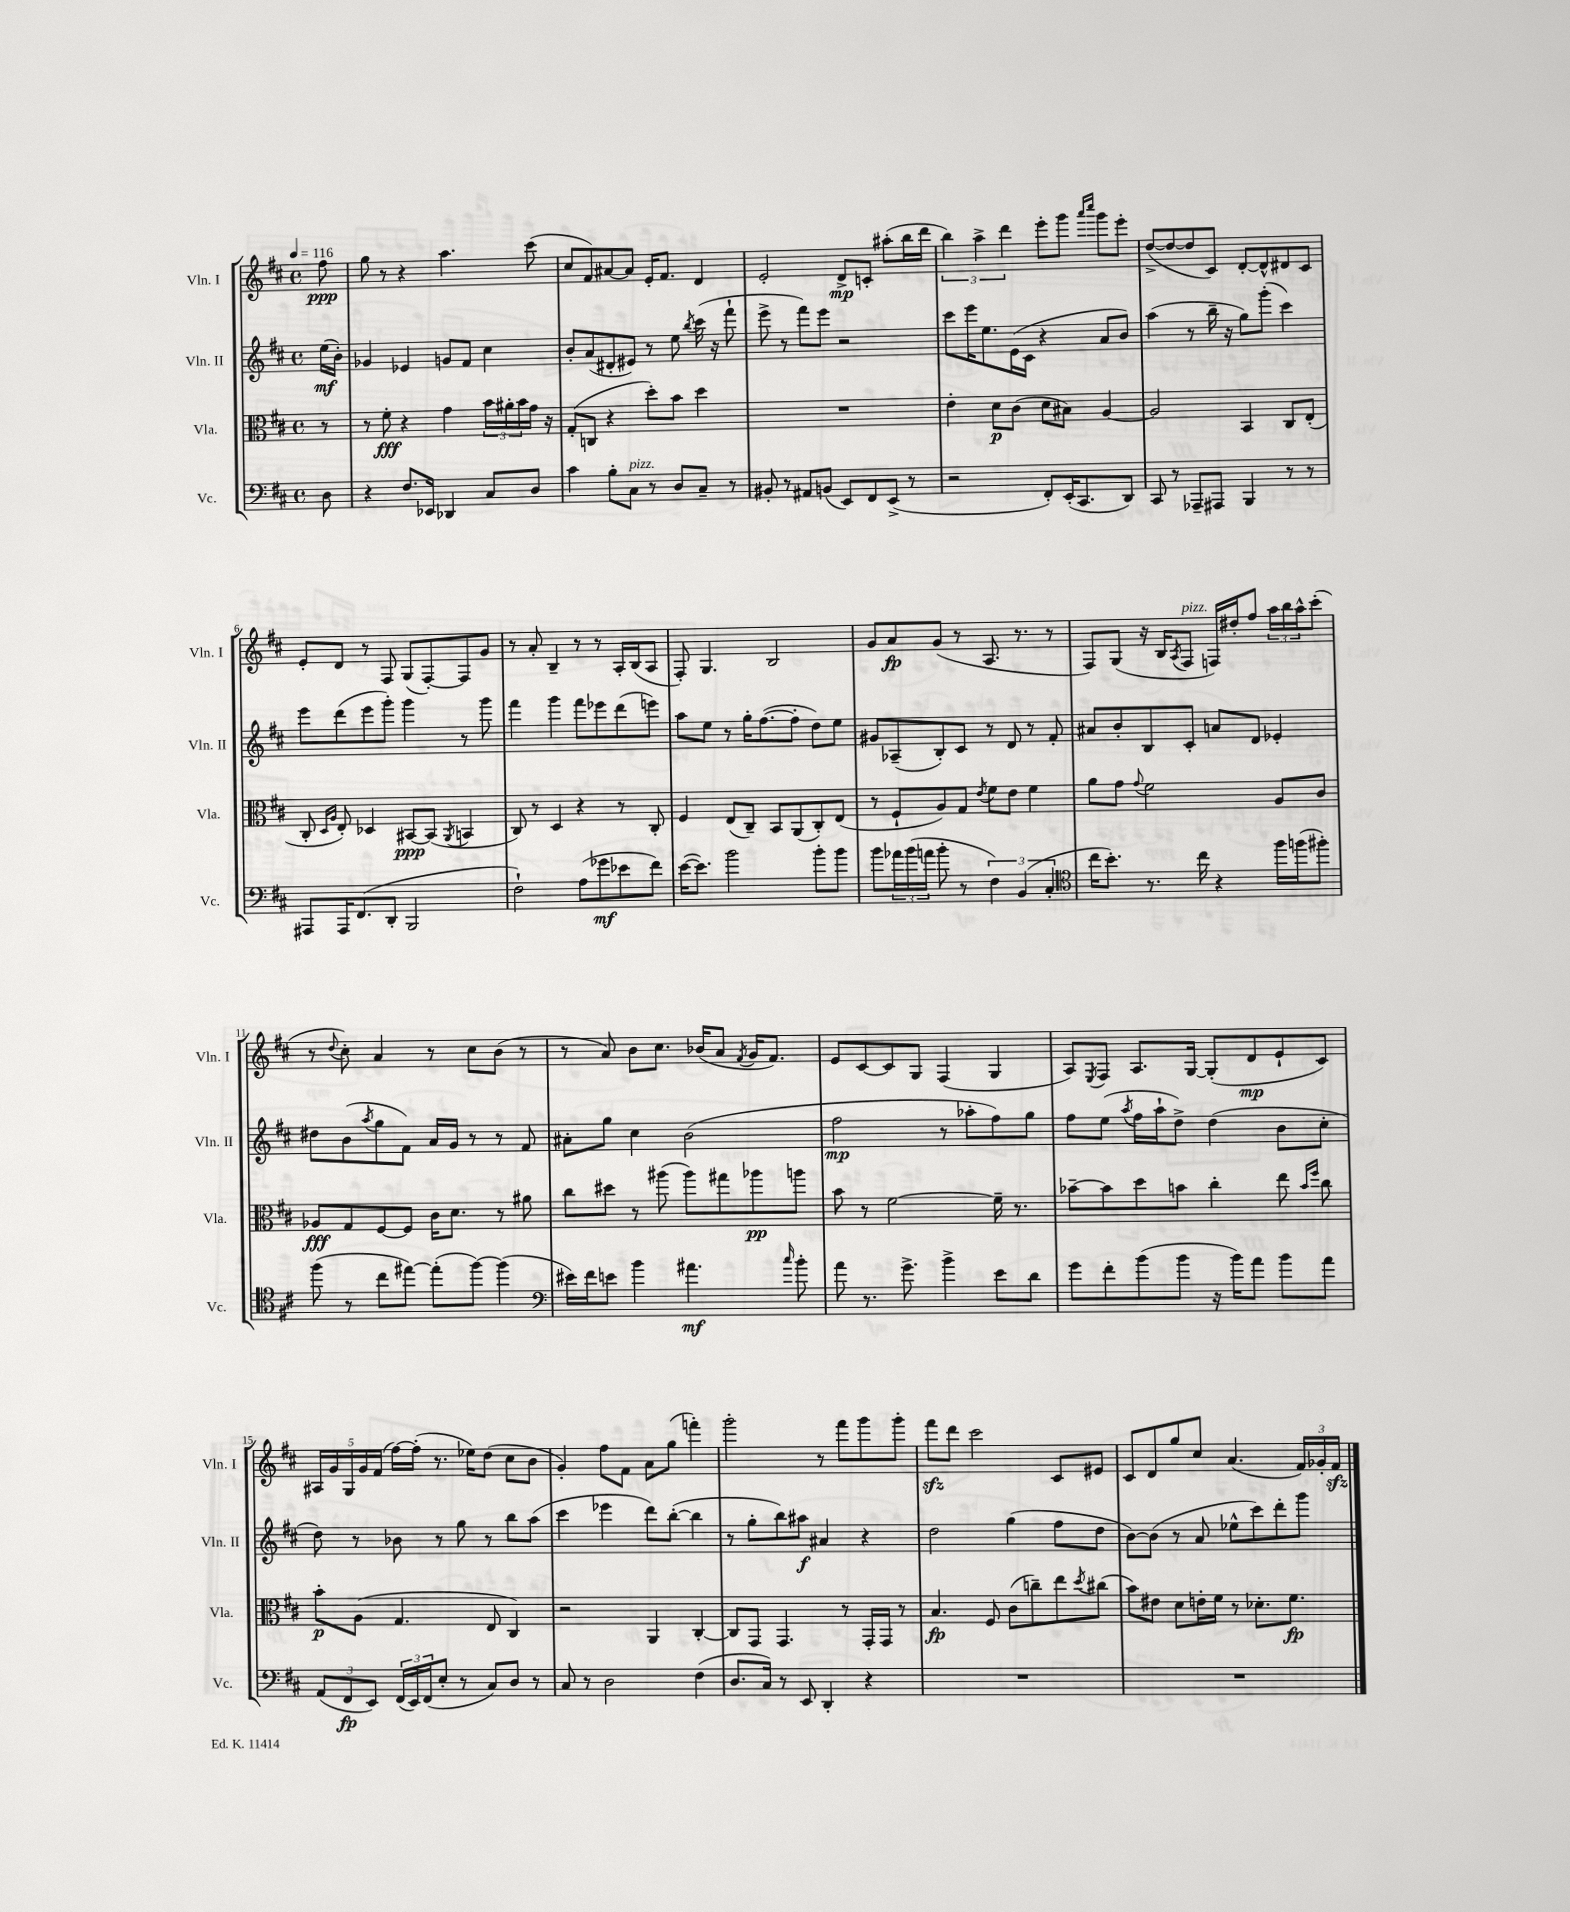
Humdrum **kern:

**kern	**dynam	**kern	**dynam	**kern	**dynam	**kern	**dynam
*part4	*part4	*part3	*part3	*part2	*part2	*part1	*part1
*staff4	*staff4	*staff3	*staff3	*staff2	*staff2	*staff1	*staff1
*I"Vc.	*	*I"Vla.	*	*I"Vln. II	*	*I"Vln. I	*
*I'Vc.	*	*I'Vla.	*	*I'Vln. II	*	*I'Vln. I	*
*clefF4	*	*clefC3	*	*clefG2	*	*clefG2	*
*k[f#c#]	*	*k[f#c#]	*	*k[f#c#]	*	*k[f#c#]	*
*M4/4	*	*M4/4	*	*M4/4	*	*M4/4	*
*met(c)	*	*met(c)	*	*met(c)	*	*met(c)	*
*MM116	*	*MM116	*	*MM116	*	*MM116	*
=	=	=	=	=	=	=	=
8D\	.	8r	.	(16ee\LL	mf	8ff#\	ppp
.	.	.	.	16b'\JJ)	.	.	.
=1	=1	=1	=1	=1	=1	=1	=1
4r	.	8r	.	4g-X/	.	8gg\	.
.	.	8f#'\	fff	.	.	8r	.
8.F#/L	.	4r	.	4e-X/	.	4r	.
16EE-X/Jk	.	.	.	.	.	.	.
4DD-X/	.	4g\	.	8gn/L	.	4.aa\	.
.	.	.	.	8f#/J	.	.	.
8C#/L	.	24b\LL	.	4cc#\	.	.	.
.	.	24a#X'\	.	.	.	.	.
.	.	24b\	.	.	.	.	.
8D/J	.	16g\JJ	.	.	.	(8ccc#\	.
.	.	16r	.	.	.	.	.
=2	=2	=2	=2	=2	=2	=2	=2
4c#\	.	(8G'/L	.	8b'/L	.	8cc#/L	.
.	.	8Cn/J	.	(8a/	.	8f#/)	.
8B'\L	.	4r	.	8d#X'/	.	[8a#X/	.
!LO:TX:a:i:t=pizz.	!	!	!	!	!	!	!
8C#\J	.	.	.	8e#X/J)	.	8a#/J]	.
8r	.	8dd'\L)	.	8r	.	16e'/KL	.
.	.	.	.	.	.	8.f#/J	.
8D/L	.	8b\J	.	8ee\	.	.	.
.	.	.	.	8qbb/	.	.	.
8C#~/J	.	4dd\	.	(16ccc#\	.	4d/	.
.	.	.	.	16r	.	.	.
8r	.	.	.	8fff#`\	.	.	.
=3	=3	=3	=3	=3	=3	=3	=3
8BB#X'/	.	1r	.	8eee^\	.	2e'/	.
8r	.	.	.	8r	.	.	.
8AA#X/L	.	.	.	8fff#\L)	.	.	.
(8BBn/J	.	.	.	8eee\J	.	.	.
8EE/L)	.	.	.	2r	.	8d^/L	mp
8FF#/	.	.	.	.	.	8cn'/J	.
(8EE^/J	.	.	.	.	.	(8aa#X'\L	.
8r	.	.	.	.	.	16bb\L	.
.	.	.	.	.	.	16ddd\JJ	.
=4	=4	=4	=4	=4	=4	=4	=4
2r	.	4e'\	.	8ccc#\L	.	6bb\)	.
.	.	.	.	16eee\K	.	.	.
.	.	.	.	.	.	6aa^\	.
.	.	.	.	8.ee\	.	.	.
.	.	8d\L	p	.	.	.	.
.	.	.	.	.	.	6ddd\	.
.	.	(8c#\J	.	(16e\L	.	.	.
.	.	.	.	16c#\JJ	.	.	.
8FF#'/L)	.	8d\L	.	4r	.	8eee'\L	.
(16EE'/K	.	8B#X\J)	.	.	.	8ggg\J	.
8.CC#/	.	.	.	.	.	.	.
.	.	.	.	.	.	16qqaaa/LL	.
.	.	.	.	.	.	16qqcccc#/JJ	.
.	.	[4A/	.	8a/L	.	8ggg\L	.
8DD/J)	.	.	.	8b/J)	.	8eee'\J	.
=5	=5	=5	=5	=5	=5	=5	=5
8CC#/	.	2A/]	.	(4aa\	.	([8dd^/L	.
8r	.	.	.	.	.	8dd/_	.
8AAA-X~/L	.	.	.	8r	.	8dd/]	.
8AAA#X/J	.	.	.	16bb~\	.	8c#/J)	.
.	.	.	.	16r	.	.	.
4BBB/	.	4BB/	.	8gg\L)	.	[8d'/L	.
.	.	.	.	(8ggg'\J	.	8d^^/]	.
8r	.	8C#/L	.	4ccc#\)	.	8d#X/	.
8r	.	(8E'/J	.	.	.	8c#/J	.
!!LO:LB:g=z
=6	=6	=6	=6	=6	=6	=6	=6
8AAA#X/L	.	8C#'/	.	8eee\L	.	8e'/L	.
.	.	16qqD/LL	.	.	.	.	.
.	.	16qqA/JJ	.	.	.	.	.
16AAA#/K	.	8E'/)	.	(8ddd\	.	8d/J	.
(8.FF#/	.	.	.	.	.	.	.
.	.	4D-X/	.	8eee\	.	8r	.
8DD'/J	.	.	.	8ggg'\J)	.	8F#/	.
2BBB/	.	[8BB#X/L	ppp	4ggg\	.	(8G/L	.
.	.	(8BB#/J]	.	.	.	[8F#'/)	.
.	.	8qAA/	.	.	.	.	.
.	.	4BBn/	.	8r	.	8F#/]	.
.	.	.	.	8ggg\	.	8g/J	.
=7	=7	=7	=7	=7	=7	=7	=7
2F#`\)	.	8C#/)	.	4fff#\	.	8r	.
.	.	8r	.	.	.	8a'/	.
.	.	4D/	.	4ggg\	.	4B~/	.
(8A\L	.	4r	.	8fff#\L	.	8r	.
8g-X\	mf	.	.	8eee-X\	.	8r	.
8e-X\	.	8r	.	(8ddd\	.	16A'/LL	.
.	.	.	.	.	.	(16B/J	.
8f#\J)	.	8C#'/	.	8eeen\J)	.	8A/J	.
=8	=8	=8	=8	=8	=8	=8	=8
([16e\KL	.	4F#/	.	8aa\L	.	8F#'/)	.
8.e\J])	.	.	.	.	.	.	.
.	.	.	.	8ee\J	.	4.G/	.
2b\	.	(8E/L	.	8r	.	.	.
.	.	8C#~/J)	.	16gg'\KL	.	.	.
.	.	.	.	([8.ff#\	.	.	.
.	.	8BB/L	.	.	.	2B/	.
.	.	(8AA/	.	8ff#'\J]	.	.	.
8b'\L	.	8C#'/)	.	8dd\L)	.	.	.
8b\J	.	(8E/J	.	8ee\J	.	.	.
=9	=9	=9	=9	=9	=9	=9	=9
8b\L	.	8r	.	8g#X/L	.	8g/L	.
24a-X\L	.	8F#`/L	.	(8A-X~/	.	8a/	fp
(24b\	.	.	.	.	.	.	.
24an\JJ	.	.	.	.	.	.	.
8b'\	.	8A/)	.	8B'/)	.	(8g/J	.
8r	.	8G/J	.	8c#/J	.	8r	.
.	.	8qe/	.	.	.	.	.
6F#\)	.	8f#\L	.	8r	.	8.A/	.
.	.	8e\J	.	8d/	.	.	.
(6BB/	.	.	.	.	.	.	.
.	.	.	.	.	.	8.r	.
.	.	4f#\	.	8r	.	.	.
6C#'/	.	.	.	.	.	.	.
.	.	.	.	8f#'/	.	8r	.
=10	=10	=10	=10	=10	=10	=10	=10
*clefC4	*	*	*	*	*	*	*
16cc#\KL	.	8a\L	.	8a#X/L	.	8F#/L)	.
8.b'\J)	.	.	.	.	.	.	.
.	.	8g\J	.	8b'/	.	(8G/J	.
.	.	8qqg/	.	.	.	.	.
8.r	.	2f#\	.	8B/	.	16r	.
.	.	.	.	.	.	16B/KL	.
.	.	.	.	.	.	8qA/	.
!	!	!	!	!	!	!LO:TX:a:i:t=pizz.	!
.	.	.	.	8c#'/J	.	8F#/J	.
16cc#\	.	.	.	.	.	.	.
4r	.	.	.	8an/L	.	16Fn/LL)	.
.	.	.	.	.	.	16dd#X'/J	.
.	.	.	.	8d/J	.	8ff#/J	.
16ff#\LL	.	8A/L	.	4e-X'/	.	24aa\LL	.
.	.	.	.	.	.	24bb\	.
(16ffn\J	.	.	.	.	.	.	.
.	.	.	.	.	.	24aa^^\J	.
8ff#X'\J)	.	8c#/J	.	.	.	(8ccc#'\J	.
!!LO:LB:g=z
=11	=11	=11	=11	=11	=11	=11	=11
(8ff#\	.	8A-X/L	fff	8dd#X\L	.	8r	.
.	.	.	.	.	.	8qqdd/	.
8r	.	8G/	.	(8b\	.	8cc#'\)	.
.	.	.	.	8qaa/	.	.	.
8cc#\L	.	[8F#/	.	8gg\	.	4a/	.
[8ee#X\J)	.	8F#/J]	.	8f#\J)	.	.	.
(8ee#'\L]	.	16c#\KL	.	16a/LL	.	8r	.
.	.	8.d\J	.	16g/JJ	.	.	.
[8ff#\J)	.	.	.	8r	.	8cc#\L	.
(4ff#\]	.	8r	.	8r	.	(8b\J	.
.	.	8a#X\	.	8f#/	.	8r	.
=12	=12	=12	=12	=12	=12	=12	=12
*clefF4	*	*	*	*	*	*	*
16e#X\LL)	.	8cc#\L	.	8a#X'\L	.	8r	.
16f#\J	.	.	.	.	.	.	.
8en\J	.	8dd#X\J	.	8gg\J	.	8a/)	.
4b\	.	8r	.	4cc#\	.	8b\L	.
.	.	(8aa#X\	.	.	.	8.cc#\J	.
4.a#X\	mf	8aa#\L)	.	(2b\	.	.	.
.	.	.	.	.	.	(16b-X/KL	.
.	.	8gg#X\	.	.	.	8a/J	.
.	.	.	.	.	.	8qf#/	.
.	.	8aa-X\	pp	.	.	16g/KL	.
.	.	.	.	.	.	8.f#/J)	.
16qqcc#/	.	.	.	.	.	.	.
8b'\	.	8aan\J	.	.	.	.	.
=13	=13	=13	=13	=13	=13	=13	=13
8a\	.	8b\	.	2ff#\	mp	8e/L	.
8.r	.	8r	.	.	.	[8c#/	.
.	.	[2f#\	.	.	.	8c#/]	.
8.g^\	.	.	.	.	.	.	.
.	.	.	.	.	.	8G/J	.
4b^\	.	.	.	8r	.	(4F#/	.
.	.	.	.	8aa-X'\L	.	.	.
8e\L	.	16f#~\]	.	8ff#\)	.	4G/	.
.	.	8.r	.	.	.	.	.
8d\J	.	.	.	8gg\J	.	.	.
=14	=14	=14	=14	=14	=14	=14	=14
8g\L	.	[8b-X~\L	.	8ff#\L	.	8A/L)	.
.	.	.	.	.	.	8qE/	.
8f#'\	.	8b-\]	.	(8ee\J	.	8F#/J	.
.	.	.	.	8qaa/	.	.	.
(8b\	.	8dd\	.	16ff#\LL	.	8.A/L	.
.	.	.	.	16aa`\J	.	.	.
8b\J	.	8bn\J	.	8dd^\J)	.	.	.
.	.	.	.	.	.	[16G/Jk	.
16r	.	4cc#'\	.	(4dd\	.	(8G'/L]	.
16b\KL)	.	.	.	.	.	.	.
8a\J	.	.	.	.	.	8d/	mp
8b\L	.	8ee\	.	8b\L	.	8e`/	.
.	.	16qqb/LL	.	.	.	.	.
.	.	16qqff#/JJ	.	.	.	.	.
8a\J	.	8cc#\	.	8cc#'\J	.	8c#/J)	.
!!LO:LB:g=z
=15	=15	=15	=15	=15	=15	=15	=15
(12AA/L	.	8b'\L	p	8dd\)	.	20A#X/LL	.
.	.	.	.	.	.	20g/	.
12FF#/	fp	.	.	.	.	.	.
.	.	.	.	.	.	20G/	.
.	.	(8A\J	.	8r	.	.	.
.	.	.	.	.	.	20g/	.
12EE/J)	.	.	.	.	.	.	.
.	.	.	.	.	.	(20f#/JJ	.
(24FF#/LL	.	4.G/	.	8b-X\	.	[16ff#\LL)	.
24EE/)	.	.	.	.	.	.	.
.	.	.	.	.	.	(16ff#'\JJ]	.
(24FF#/J	.	.	.	.	.	.	.
8E'/J	.	.	.	8r	.	8.r	.
8r	.	.	.	8gg\	.	.	.
.	.	.	.	.	.	16ee-X\KL)	.
8C#/L)	.	8E/	.	8r	.	(8dd\J	.
8D/J	.	4C#/)	.	8bb\L	.	8cc#\L	.
8r	.	.	.	(8aa\J	.	8b\J	.
=16	=16	=16	=16	=16	=16	=16	=16
8C#/	.	2r	.	4ccc#\	.	4g'/)	.
8r	.	.	.	.	.	.	.
2D\	.	.	.	4eee-X\	.	8ff#\L	.
.	.	.	.	.	.	8f#\J	.
.	.	4AA/	.	8ddd\L)	.	8a\L	.
.	.	.	.	([8bb'\J	.	(8gg\J	.
(4F#\	.	[4C#'/	.	4bb\]	.	4fffn'\)	.
=17	=17	=17	=17	=17	=17	=17	=17
8.D/L	.	8C#/L]	.	8r	.	2ggg'\	.
.	.	8GG/J	.	8gg'\L	.	.	.
16C#/Jk)	.	.	.	.	.	.	.
8r	.	4.GG/	.	8bb\)	.	.	.
8EE/	.	.	.	8aa#X\J	f	.	.
4DD'/	.	.	.	4a#X/	.	8r	.
.	.	8r	.	.	.	8fff#\L	.
4r	.	16GG'/LL	.	4r	.	8ggg\	.
.	.	16GG/JJ	.	.	.	.	.
.	.	8r	.	.	.	8ggg'\J	.
=18	=18	=18	=18	=18	=18	=18	=18
1r	.	4.B/	fp	2dd\	.	8fff#zz\L	.
.	.	.	.	.	.	8ddd\J	.
.	.	.	.	.	.	2ccc#\	.
.	.	8F#/	.	.	.	.	.
.	.	(8c#\L	.	(4gg\	.	.	.
.	.	8ccn~\)	.	.	.	.	.
.	.	8ee\	.	8ff#\L	.	8c#/L	.
.	.	8qdd/	.	.	.	.	.
.	.	(8cc#X\J	.	8dd\J	.	8e#X/J	.
=19	=19	=19	=19	=19	=19	=19	=19
1r	.	8b\L)	.	[8b\L)	.	8c#/L	.
.	.	8e#X\J	.	(8b\J]	.	8d/	.
.	.	8d\L	.	8r	.	8gg/	.
.	.	16en'\L	.	8a/	.	8cc#/J	.
.	.	16f#\JJ	.	.	.	.	.
.	.	8r	.	8ee-X^^\L	.	(4.a/	.
.	.	8.d-X'\L	.	8ccc#\)	.	.	.
.	.	.	.	8ddd'\	.	.	.
.	.	8.f#\J	fp	.	.	.	.
.	.	.	.	8ggg\J	.	24f#/LL)	.
.	.	.	.	.	.	24g-X'/	.
.	.	.	.	.	.	24f#zz/JJ	.
==	==	==	==	==	==	==	==
*-	*-	*-	*-	*-	*-	*-	*-
